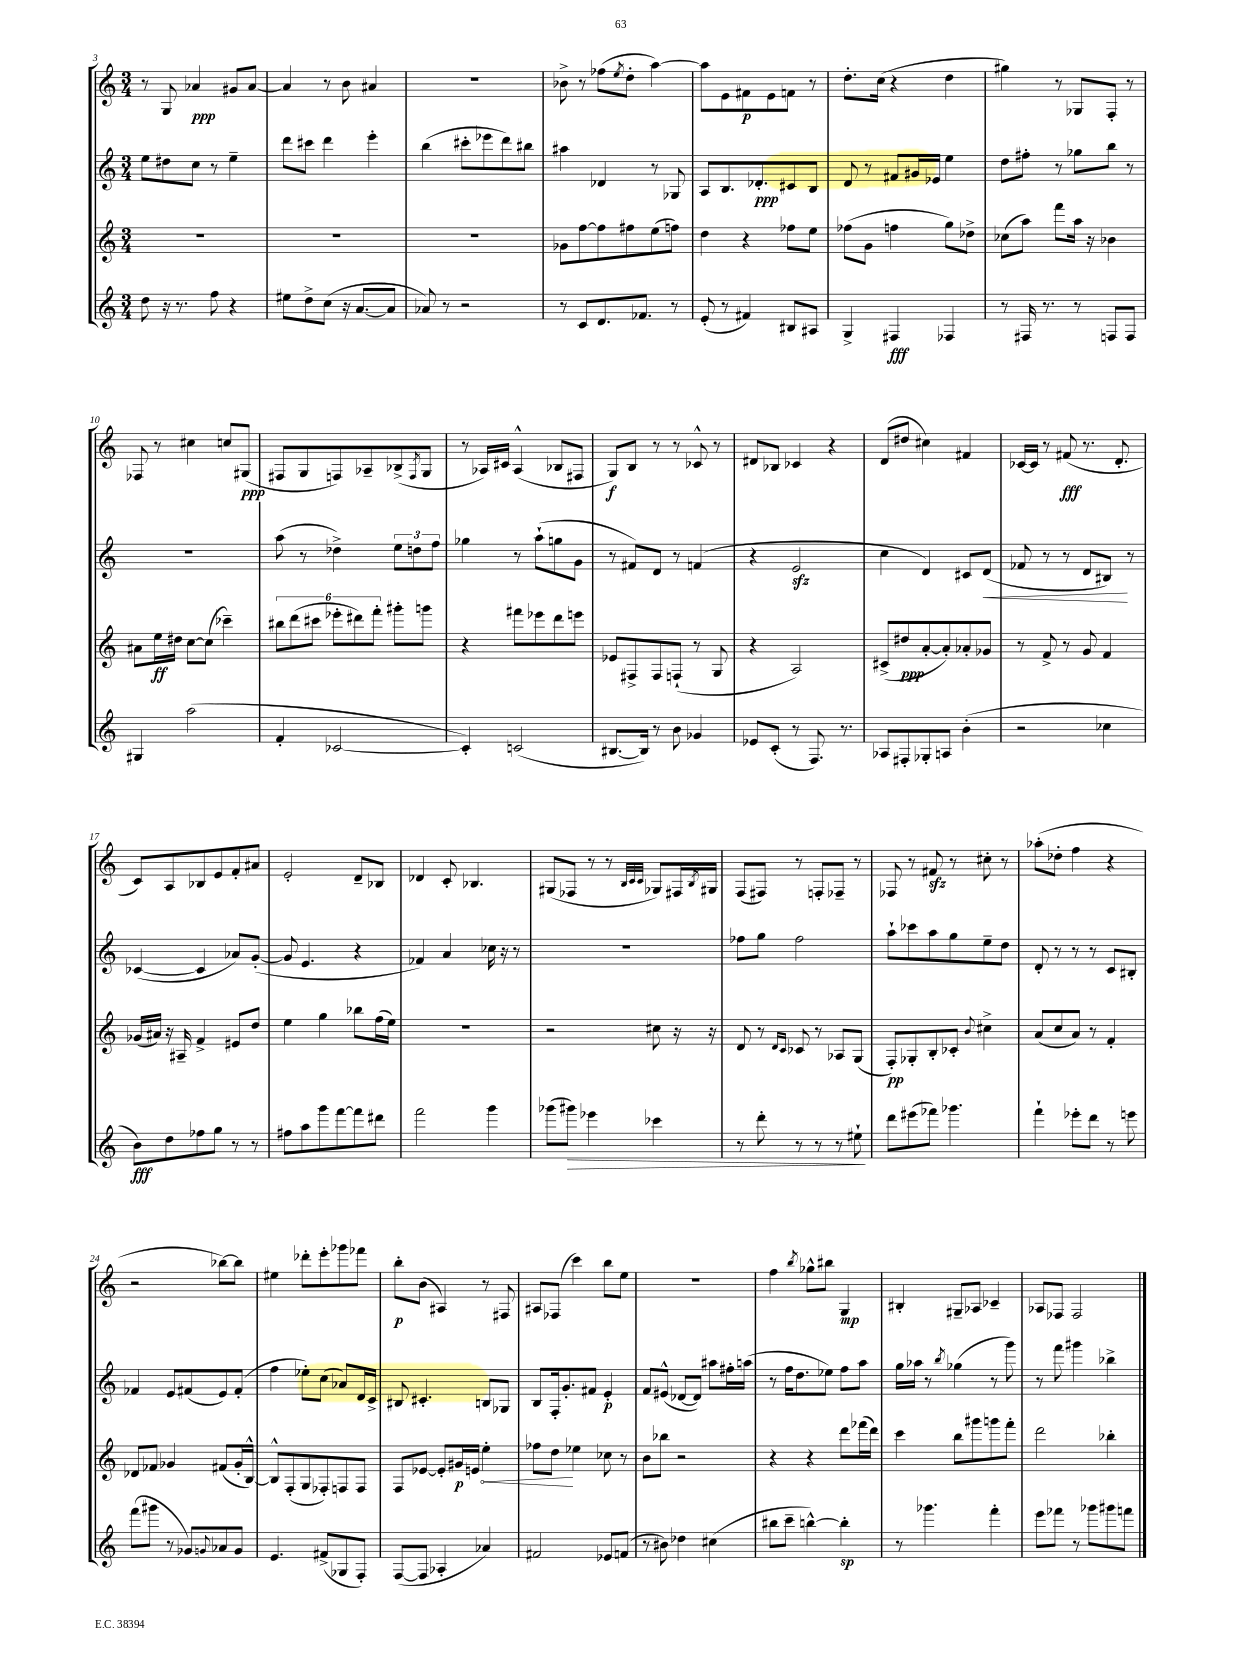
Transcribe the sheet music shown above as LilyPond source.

<<
\new StaffGroup <<
\new Staff = "s0" {
    \clef treble \key c \major \numericTimeSignature \time 3/4
    r8 g8 aes'4\ppp gis'8 aes'8~ |
    aes'4 r8 b'8 ais'4 |
    R2. |
    bes'8-> r8 fes''8( \acciaccatura { e''8 } d''8-. a''4~) |
    a''8 e'8 fis'8\p e'8 f'8 r8 |
    d''8.-. c''16( r4 d''4 |
    gis''4) r8 ges8 f8-. r8 |
    fes8 r8 cis''4 c''8 gis8\ppp( |
    fis8 g8 f8) aes8-- bes8->( \acciaccatura { f8 } g8 |
    r8 aes16) cis'16 aes4-^( bes8 fis8 |
    g8\f) b8 r8 r8 ces'8-^ r8 |
    dis'8 bes8 ces'4 r4 |
    d'8( dis''8 cis''4) fis'4 |
    ces'16~ ces'16 r8 fis'8\fff( r8. d'8.-. |
    c'8) a8 bes8 e'8 f'8-. ais'8 |
    e'2-. d'8-- bes8 |
    des'4 c'8-. bes4. |
    gis8( fes8 r8 r8 \grace { b32 c'32 c'32 } ges8) fis16 \acciaccatura { b8 } gis16 |
    f8( fis8) r8 f8-. fes8-- r8 |
    fes8 r8 fis'8\sfz r8 cis''8-. r8 |
    aes''8-.( des''8-. f''4 r4 |
    r2 bes''8~) bes''8 |
    eis''4 des'''8-. e'''8-. ges'''8 fes'''8 |
    b''8-.\p b'8( ais4) r8 fis8 |
    ais8 fes8( c'''4) b''8 e''8 |
    R2. |
    f''4 \acciaccatura { b''8 } ges''8-^ bis''8 g4\mp |
    bis4-. gis8-- aes8 ces'4-- |
    aes8 fes8 fes2 \bar "|." |
}
\new Staff = "s1" {
    \clef treble \key c \major \numericTimeSignature \time 3/4
    e''8 dis''8 c''8 r8 e''4-- |
    d'''8 cis'''8 d'''4 e'''4-. |
    b''4( cis'''8-. ees'''8 d'''8) bis''8 |
    ais''4 des'4 r8 ges8 |
    a8 b8. des'8.-.\ppp cis'8 b8 |
    d'8 r8 fis'8 gis'16 ees'16 e''4 |
    d''8 fis''8-. r8 ges''8 b''8 r8 |
    R2. |
    a''8( r8 des''4->) \tuplet 3/2 { e''8 d''8 f''8 } |
    ges''4 r8 a''8-!( g''8 g'8 |
    r8 fis'8) d'8 r8 f'4( |
    r4 e'2\sfz |
    c''4 d'4) cis'8 d'8\<( |
    fes'8 r8 r8 d'8 bis8\!) r8 |
    ces'4~( ces'4 aes'8) g'8~-.( |
    g'8 e'4. r4 |
    fes'4) a'4 ces''16 r16 r8 |
    R2. |
    fes''8 g''8 fes''2 |
    a''8-! ces'''8 a''8 g''8 e''8-- d''8 |
    d'8-. r8 r8 r8 c'8 bis8-. |
    fes'4 e'8 fis'8( e'8) fis'8-.( |
    f''4 ees''8-.) c''8( aes'8) d'16 c'16-> |
    bis8 cis'4.-. b8 ges8 |
    b8 f16-. g'8.-. fis'8 e'4-.\p |
    f'8 eis'8-^( des'8~ des'8) ais''8 fis''16-. a''16( |
    r8 f''16 d''8. ees''8) f''8 a''8 |
    g''16 aes''16 r8 \acciaccatura { b''8 } ges''4( r8 g'''8) |
    r8 f'''8 gis'''4 bes''4-> \bar "|." |
}
\new Staff = "s2" {
    \clef treble \key c \major \numericTimeSignature \time 3/4
    R2. |
    R2. |
    R2. |
    ges'8 f''8~ f''8 fis''8 e''8( f''8) |
    d''4 r4 fes''8 e''8 |
    fes''8( g'8 f''4 g''8) des''8-> |
    ces''8( a''8) f'''8 a''16 r16 bes'4 |
    ais'8 e''16\ff dis''16 c''8~ c''8( ces'''4--) |
    \tuplet 6/4 { bis''8 d'''8( cis'''8 ees'''8-. dis'''8) f'''8-. } gis'''8-. g'''8 |
    r4 fis'''8 ees'''8 d'''8 e'''8 |
    ees'8 fis8-> fis8 f8-!( r8 g8 |
    r4 a2) |
    cis'8->( dis''8\ppp a'8~-. a'8-.) aes'8-. ges'8 |
    r8 f'8-> r8 g'8 f'4 |
    ges'16( ais'16) r16 ais16-- f'4-> eis'8 d''8 |
    e''4 g''4 bes''8 f''16( e''16) |
    R2. |
    r2 cis''8 r16 r16 |
    d'8 r8 \grace { d'16 c'16 } ces'8 r8 aes8 g8( |
    f8-.\pp) ges8-. b8-. ces'8-. \appoggiatura { b'8 } cis''4-> |
    a'8( c''8 a'8) r8 f'4-. |
    des'8 fes'8 ges'4 fis'8( ges'16-. b16~-^) |
    b8-^ f8-.( g8 fes8-.) f8 f8 |
    f8 ees'8~ ees'8-. gis'16\p e'16 \once \override Hairpin.circled-tip = ##t e''4-.\< |
    fes''8 d''8\! ees''4 ces''8 r8 |
    b'8 bes''8 r2 |
    r4 r4 d'''8 fes'''16( d'''16) |
    c'''4 b''8 gis'''8 g'''8 f'''8-. |
    d'''2 bes''4-. \bar "|." |
}
\new Staff = "s3" {
    \clef treble \key c \major \numericTimeSignature \time 3/4
    d''8 r16 r8. f''8 r4 |
    eis''8 d''8-> c''8( r16 a'8.~ a'8 |
    aes'8) r8 r2 |
    r8 c'8 d'8. fes'8. r8 |
    e'8-.( r8 fis'4) bis8 ais8 |
    g4-> fis4\fff fes4 |
    r8 fis16 r8. r8 f8 f8 |
    gis4 a''2( |
    f'4-. ces'2~ |
    ces'4-.) c'2( |
    bis8.~ bis16) r8 b'8 ges'4 |
    ees'8 c'8-.( r8 f8.) r8. |
    aes8 fis8-. ges8-. a8 b'4-.( |
    r2 ces''4 |
    b'8\fff) d''8 fes''8 g''8 r8 r8 |
    fis''8 a''8 g'''8 f'''8~ f'''8 dis'''8 |
    f'''2 g'''4 |
    ges'''8( gis'''8\>) ees'''4 ces'''4 |
    r8 d'''8-. r8 r8 r8 eis''8-!\! |
    d'''8 eis'''8( fes'''8) ges'''4. |
    f'''4-! ees'''8-. d'''8 r8 e'''8 |
    f'''8( gis'''8 r8 ges'8) \appoggiatura { g'8 } aes'8 g'8 |
    e'4. fis'8->( ges8 f8-.) |
    f8~( f8 aes4-. aes'4) |
    fis'2 ees'8 f'8( |
    r8 bis'8) des''4 cis''4( |
    bis''8 c'''8-- b''4~-^) b''4-.\sp |
    r8 ges'''4. f'''4-. |
    e'''8 fes'''8 r8 ges'''8 gis'''8 f'''8 \bar "|." |
}
>>
>>
\layout { \context { \Score currentBarNumber = #3 } }
